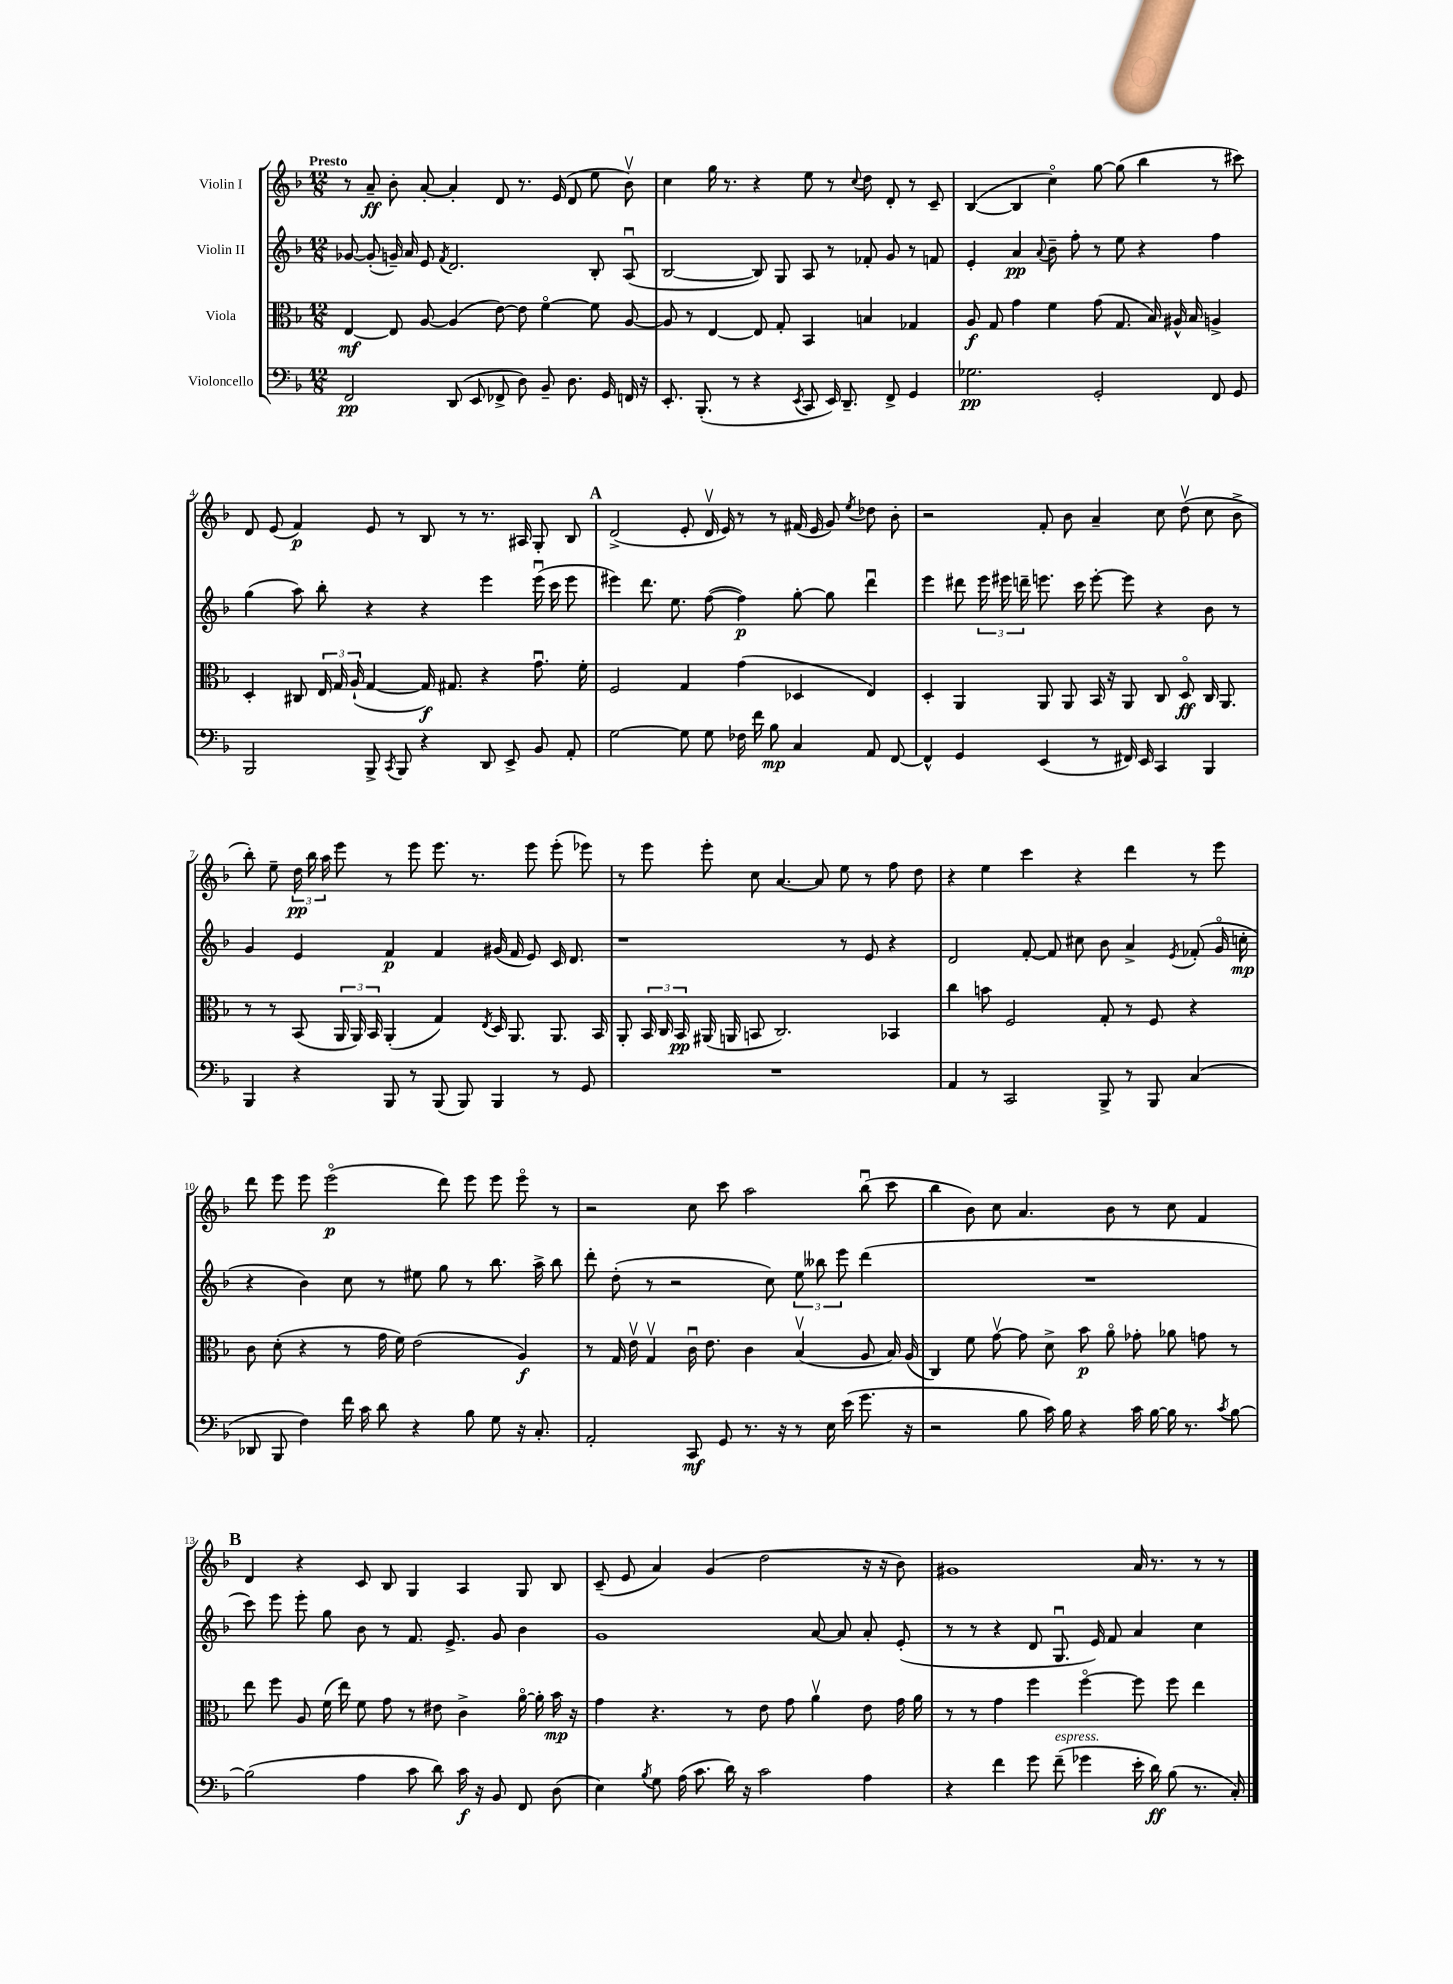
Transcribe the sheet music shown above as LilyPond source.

<<
\new StaffGroup <<
\new Staff = "s0" \with { instrumentName = "Violin I" } {
    \clef treble \key f \major \numericTimeSignature \time 12/8 \tempo "Presto"
    \autoBeamOff r8 a'8--\ff bes'8-. a'8~-. a'4-. d'8 r8. e'16( d'8 e''8 bes'8\upbow) |
    c''4 g''16 r8. r4 e''8 r8 \appoggiatura { c''8 } d''8 d'8-. r8 c'8-- |
    bes4~( bes4 c''4\flageolet) g''8~ g''8( bes''4 r8 cis'''8) |
    d'8 e'8( f'4\p) e'8 r8 bes8 r8 r8. ais16 g8-. bes8 |
    \mark \markup { \bold "A" } d'2->( e'8-. d'16\upbow e'16) r8 r8 fis'16( e'16 g'8) \acciaccatura { e''8 } des''8 bes'8-. |
    r2 f'8-. bes'8 a'4-- c''8 d''8\upbow( c''8 bes'8-> |
    bes''8-.) e''8-- \tuplet 3/2 { d''16\pp bes''16 a''16 } e'''8 r8 e'''8 e'''8. r8. e'''8 e'''8-.( ees'''8) |
    r8 e'''8 e'''8-. c''8 a'4.~ a'8 e''8 r8 f''8 d''8 |
    r4 e''4 c'''4 r4 d'''4 r8 e'''8 |
    d'''8 e'''8 e'''8 e'''2\flageolet\p( d'''8) e'''8 e'''8 e'''8\flageolet r8 |
    r2 c''8 c'''8 a''2 bes''8\downbow( c'''8 |
    bes''4 bes'8) c''8 a'4. bes'8 r8 c''8 f'4 |
    \mark \markup { \bold "B" } d'4 r4 c'8 bes8 g4 a4 g8 bes8 |
    c'8--( e'8 a'4) g'4( d''2 r16 r16 bes'8) |
    gis'1 a'16 r8. r8 r8 \bar "|." |
}
\new Staff = "s1" \with { instrumentName = "Violin II" } {
    \clef treble \key f \major \numericTimeSignature \time 12/8
    \autoBeamOff ges'8~ ges'8-.( g'16--) a'16 e'8 \acciaccatura { f'8 } d'2. bes8-. a8\downbow( |
    bes2~ bes8) g8 a8 r8 fes'8-. g'8 r8 f'8 |
    e'4-. a'4\pp \appoggiatura { a'8 } bes'8-- f''8-. r8 e''8 r4 f''4 |
    g''4( a''8) bes''8-. r4 r4 e'''4 e'''16\downbow( c'''16 e'''8 |
    \mark \markup { \bold "A" } eis'''4) d'''8. e''8. f''8~( f''4\p) g''8~-. g''8 d'''4\downbow |
    e'''4 dis'''8 \tuplet 3/2 { e'''16 eis'''16 d'''16-- } e'''8. c'''16 e'''8~-. e'''8 r4 bes'8 r8 |
    g'4 e'4 f'4\p f'4 gis'16( f'16 e'8) c'16 d'8. |
    r1 r8 e'8 r4 |
    d'2 f'8~-. f'8 cis''8 bes'8 a'4-> \acciaccatura { e'8 } fes'8-.( g'16\flageolet c''16-.\mp |
    r4 bes'4) c''8 r8 eis''8 g''8 r8 bes''8. a''16-> bes''8 |
    d'''8-. d''8-.( r8 r2 c''8) \tuplet 3/2 { e''8 beses''8 e'''8 } d'''4( |
    R1. |
    \mark \markup { \bold "B" } c'''8) e'''8 e'''8-. g''8 bes'8 r8 f'8. e'8.-> g'8 bes'4 |
    g'1 a'8~ a'8 a'8-. e'8-.( |
    r8 r8 r4 d'8 g8.\downbow e'16) f'8 a'4 c''4 \bar "|." |
}
\new Staff = "s2" \with { instrumentName = "Viola" } {
    \clef alto \key f \major \numericTimeSignature \time 12/8
    \autoBeamOff e4~\mf e8 a8~ a4( e'8~) e'8 f'4~\flageolet f'8 a8~ |
    a8 r8 e4~ e8 g8-. bes,4 b4 ges4 |
    a8\f g8 g'4 f'4 g'8( g8. bes16) ais16-^ bes16 a4-> |
    d4-. cis8 \tuplet 3/2 { e16 g16 a16-!( } g4~ g16\f) gis8. r4 g'8.\downbow f'16-. |
    \mark \markup { \bold "A" } f2 g4 g'4( des4 e4) |
    d4-. a,4 a,8 a,8 bes,16 r16 a,8 c8 d8\flageolet\ff c16 a,8. |
    r8 r8 bes,8( \tuplet 3/2 { a,16 a,16) bes,16 } a,4-.( g4) \acciaccatura { e8 } d16 a,8. a,8. bes,16 |
    a,8-. \tuplet 3/2 { bes,16 c16 bes,16\pp } ais,16( a,16 b,8 c2.) bes,4 |
    c''4 b'8 f2 g8-. r8 f8 r4 |
    c'8 d'8-.( r4 r8 g'16 f'16) e'2( a4\f) |
    r8 g16 e'16\upbow g4\upbow c'16\downbow e'8. c'4 bes4\upbow( a8 bes16) a16( |
    c4) f'8 g'8~\upbow g'8 d'8-> bes'8\p a'8\flageolet ges'8-. aes'8 g'8 r8 |
    \mark \markup { \bold "B" } e''8 f''8 a8 f'16( e''16) f'8 g'8 r8 eis'8 c'4-> a'16~\flageolet a'16-. bes'16\mp r16 |
    g'4 r4. r8 e'8 g'8 a'4\upbow e'8 g'16 a'16 |
    r8 r8 g'4 f''4 f''4~\flageolet f''8 f''8 e''4 \bar "|." |
}
\new Staff = "s3" \with { instrumentName = "Violoncello" } {
    \clef bass \key f \major \numericTimeSignature \time 12/8
    \autoBeamOff f,2\pp d,8( e,8 fes,8-> d8) bes,8-- d8. g,16 f,16 r16 |
    e,8.-. bes,,8.-.( r8 r4 \acciaccatura { e,8 } c,8 e,16) d,8.-- f,8-> g,4 |
    ges2.\pp g,2-. f,8 g,8 |
    bes,,2 bes,,8-> \acciaccatura { c,8 } bes,,8 r4 d,8 e,8-> bes,8 a,8-. |
    \mark \markup { \bold "A" } g2~ g8 g8 fes16 f'16 bes8\mp c4 a,8 f,8~ |
    f,4-^ g,4 e,4( r8 fis,16) e,16 c,4 bes,,4 |
    bes,,4 r4 bes,,8 r8 bes,,8( bes,,8) bes,,4 r8 g,8 |
    R1. |
    a,4 r8 c,2 bes,,8-> r8 bes,,8 c4( |
    des,8 bes,,8 f4) f'16 c'16 d'8 r4 bes8 g8 r16 c8.-. |
    a,2-. c,8\mf g,8 r8. r16 r8 e16 e'16( g'8. r16 |
    r2 bes8 c'16) bes16 r4 c'16 bes16~ bes16 r8. \acciaccatura { c'8 } bes8~ |
    \mark \markup { \bold "B" } bes2( a4 c'8 d'8) c'16\f r16 bes,8 f,8 d8( |
    e4) \acciaccatura { bes8 } g8 a16( c'8. d'16) r16 c'2 a4 |
    r4 f'4 g'8 f'8--^\markup { \italic "espress." }( ges'4 e'16-. d'16\ff) bes8( r8. c16-.) \bar "|." |
}
>>
>>
